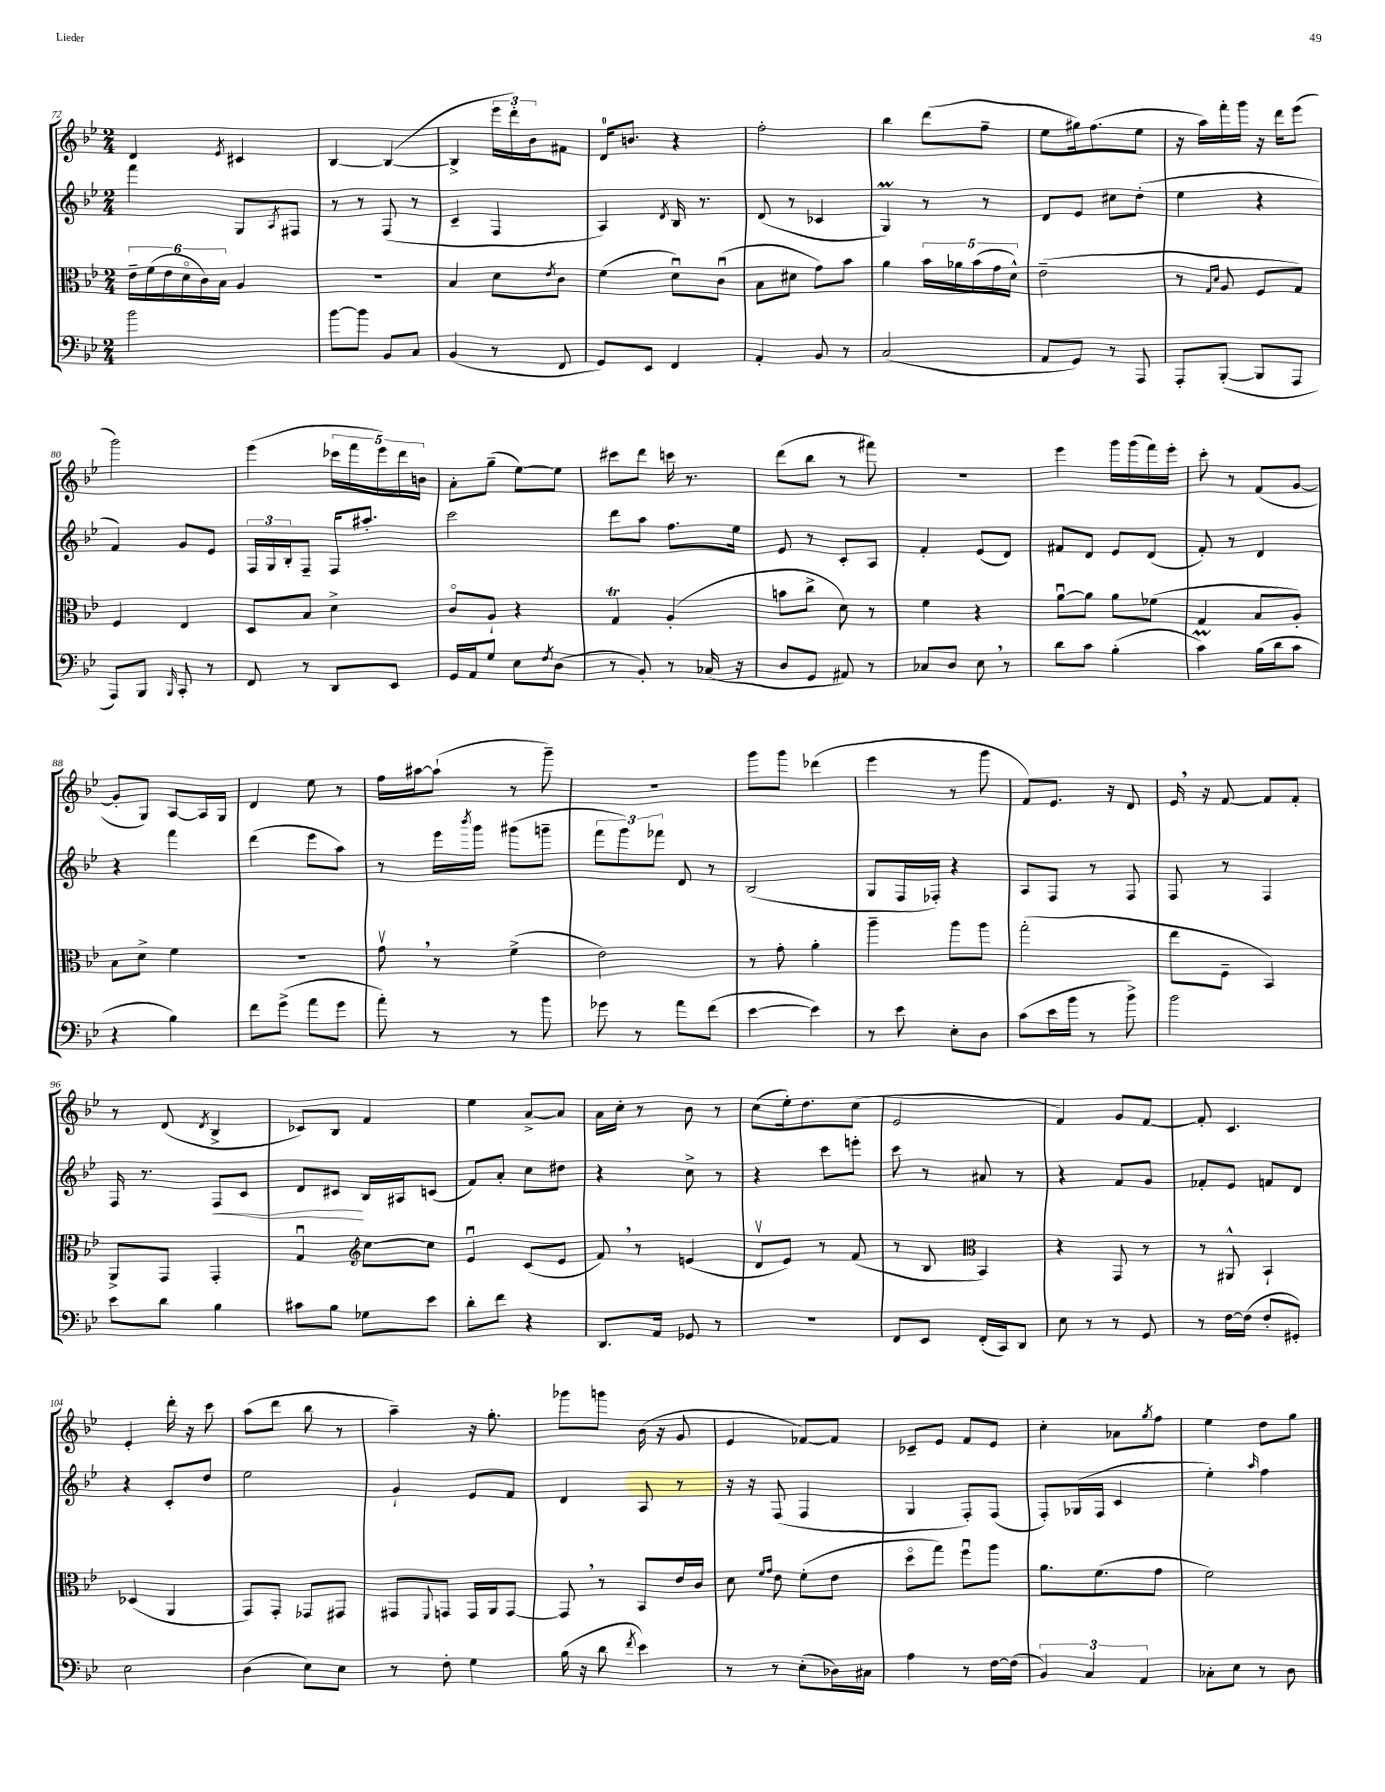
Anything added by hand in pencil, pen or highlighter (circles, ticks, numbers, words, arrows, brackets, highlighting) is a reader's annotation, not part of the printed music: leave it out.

**kern	**kern	**kern	**kern
*staff4	*staff3	*staff2	*staff1
*clefF4	*clefC3	*clefG2	*clefG2
*k[b-e-]	*k[b-e-]	*k[b-e-]	*k[b-e-]
*M2/4	*M2/4	*M2/4	*M2/4
2b-	24e-~	4fff	4d
.	(24f	.	.
.	24e-	.	.
.	24do	.	.
.	24c)	.	.
.	24B-	.	.
.	.	.	8qe-
.	4A	8G	4c#
.	.	8qA	.
.	.	8F#	.
=	=	=	=
[8b-	2r	8r	[4B-
8b-]	.	8r	.
8BB-	.	(8F	(4B-_
8C	.	8r	.
=	=	=	=
(4BB-	4B-	4c~	4B-^]
8r	8d	4F	24eee-
.	.	.	24ddd')
.	.	.	24b-
.	8qe-	.	.
8FF	8c	.	8f#
=	=	=	=
8GG)	(4f	4A)	16d
.	.	.	8.b
8EE-	.	.	.
.	.	8qd	.
4FF	8du)	16B-	4r
.	.	8.r	.
.	(8cu	.	.
=	=	=	=
4AA'	8B-	(8d	2ff'
.	8d#	8r	.
8BB-	8g)	4c-	.
8r	8b-	.	.
=	=	=	=
(2C	4a	4G)	4bb-
.	20b-	8r	(8ddd
.	20a-	.	.
.	(20b-	.	.
.	.	8r	8ff~
.	20g	.	.
.	20d^^)	.	.
=	=	=	=
8AA	(2e-~	8d	8ee-
8GG)	.	8e-	16gg#)
.	.	.	(8.ff
8r	.	8cc#	.
8AAA	.	(8dd'	8ee-
=	=	=	=
8AAA'	8r	4ee-	16r
.	.	.	16aa)
.	16qqG	.	.
.	16qqd	.	.
([8BBB-'	8A	.	16fff'
.	.	.	16ggg
8BBB-]	8F	4r	16r
.	.	.	16ddd
8AAA	8G)	.	(8eee-
=	=	=	=
8AAA)	4F	4f)	2ggg)
8BBB-	.	.	.
16qqBBB-	.	.	.
8CC'	4E-	8g	.
8r	.	8e-	.
=	=	=	=
8FF	8D	24F	(4eee-
.	.	24G	.
.	.	24B-'	.
8r	8B-	8F~	.
8DD	4d^	16F	20ccc-
.	.	.	20fff
.	.	8.aa#'	.
.	.	.	20eee-)
8EE-	.	.	.
.	.	.	20ddd
.	.	.	20b
=	=	=	=
16GG	8co	2ccc	8a'
16AA	.	.	.
8G	8A`	.	(8gg~
8E-	4r	.	[8ee-)
8qF	.	.	.
(8D	.	.	8ee-]
=	=	=	=
8r	4G	8ddd	8ccc#
8BB-')	.	8aa	8ddd
8r	(4A'	8.ff	16ccc
.	.	.	8.r
(16C-	.	.	.
16r	.	16ee-	.
=	=	=	=
8D	8b	8e-	(8ddd
8GG	8cc^	8r	8bb-
8AA#)	8d)	8c'	8r
8r	8r	8A	8fff#)
=	=	=	=
8C-	4f	4f'	2r
8D	.	.	.
8E-	4r	(8e-	.
8r	.	8d)	.
=	=	=	=
8d	[8au	8f#	4eee-
8c	8a]	8d	.
(4B-'	8a	8e-	16ggg
.	.	.	(16ggg
.	(8f-	(8d	16fff)
.	.	.	16eee-'
=	=	=	=
4c)	4G	8f')	8ccc'
.	.	8r	8r
(16B-	8B-	4d	(8f
16d	.	.	.
8c	8A')	.	[8g
=	=	=	=
4r	8B-	4r	8g']
.	8d^	.	8G)
4B-)	4f	4fff	[8A
.	.	.	16A]
.	.	.	16G
=	=	=	=
8f	2r	(4ddd	4d
(8g^	.	.	.
8a	.	8eee-	8ee-
8g	.	8aa)	8r
=	=	=	=
8a')	8gv	8r	16ff
.	.	.	[16aa#
8r	8r	16eee-	(8aa#`]
.	.	8qbbb-	.
.	.	16ggg	.
8r	(4f^	(8ggg#	8r
8b-	.	8ggg~	8ggg~)
=	=	=	=
8g-	2e-)	12fff	2r
.	.	12ggg)	.
8r	.	.	.
.	.	12fff-	.
8a	.	8d	.
(8f	.	8r	.
=	=	=	=
[4e-	8r	(2B-	8ggg
.	8g'	.	8ggg
4e-])	4a'	.	(4ddd-
=	=	=	=
8r	4aa~	8G	4eee-
8e-	.	16F	.
.	.	16F-')	.
8E-'	8aa	4r	8r
8D	8aa	.	8ggg
=	=	=	=
(8c	(2gg'	8A	8f)
16e-	.	8F	8.e-
16b-	.	.	.
8r	.	8r	.
.	.	.	16r
8b-^)	.	8F	8d
=	=	=	=
2b-	8ee-	8F	16e-
.	.	.	16r
.	8F~	8r	[8f
.	4BB-)	4F	8f]
.	.	.	8f'
=	=	=	=
8e-	8AA^	16F	8r
.	.	8.r	.
8d	8GG	.	(8d
.	.	.	8qd
4B-	4GG'	8F	4B-^
.	.	8c	.
=	=	=	=
8c#	4Gu	8d	8c-)
8B-	.	8c#	8B-
*	*clefG2	*	*
8G-	[8cc	16B-	4f
.	.	16A#	.
8e-	8cc]	(8c	.
=	=	=	=
8d'	4e-u	8f)	4ee-
8f	.	8a'	.
4r	(8c	8cc	[8a^
.	8e-	8dd#	8a]
=	=	=	=
8.DD	8f)	4r	16a
.	.	.	16cc'
.	8r	.	8r
16AA	.	.	.
8GG-	(4e	8cc^	8b-
8r	.	8r	8r
=	=	=	=
2r	8dv	4r	(8cc
.	8e-)	.	16ee-')
.	.	.	8.dd
.	8r	8ccc	.
.	(8f	8eee'	(8cc
=	=	=	=
8FF	8r	8ccc	2e-
8EE-	8B-	8r	.
*	*clefC3	*	*
(16FF'	4BB-)	8a#	.
16CC)	.	.	.
8DD	.	8r	.
=	=	=	=
8E-	4r	4r	4f)
8r	.	.	.
8r	8GG	8f	8g
8GG	8r	8g	[8f
=	=	=	=
8r	8r	8f-'	8f']
[16F	8AA#^^	8e-	4.c
(16F]	.	.	.
8F'	4BB-`	8f	.
8GG#')	.	8d	.
=	=	=	=
2E-	(4D-	4r	4e-'
.	4AA	8c'	16ddd'
.	.	.	16r
.	.	8dd	8ccc
=	=	=	=
(4D	8GG)	2ee-	(8aa
.	8GG'	.	8ddd
8E-)	8GG-	.	8bb-
8E-	8GG#	.	8r
=	=	=	=
8r	8GG#	4g`	4aa~)
.	8qqFF	.	.
8F'	8GG	.	.
4G	16GG	8e-	16r
.	16AA	.	8.gg'
.	[8GG	8f	.
=	=	=	=
(16B-	8GG]	4d	8ggg-
16r	.	.	.
8d	8r	.	8ggg
8qf	.	.	.
4e-)	8BB-	8A	(16b-
.	.	.	16r
.	16e-	8r	8g
.	16c	.	.
=	=	=	=
8r	8d	16r	4e-
.	.	16r	.
.	16qqf	.	.
.	16qqg	.	.
8r	8e-	(8F	.
(8E-'	(8f'	4F	[8f-)
16D-)	8e-	.	8f-]
16C#	.	.	.
=	=	=	=
4A	8ddo	4G	8c-~
.	8gg)	.	8e-
8r	8ffu	8F')	8f
[16F	8aa	(8F	8e-
(16F]	.	.	.
=	=	=	=
6BB-)	8.a	8F')	4cc'
.	.	(16G-	.
6C	.	.	.
.	(8.f	16F	.
.	.	4c	8a-
6AA	.	.	.
.	.	.	8qgg
.	8g	.	8ff
=	=	=	=
8C-'	2f)	4ee-')	4ee-
8E-	.	.	.
.	.	16qqaa	.
8r	.	4ff	8dd
8D	.	.	8gg
==	==	==	==
*-	*-	*-	*-
